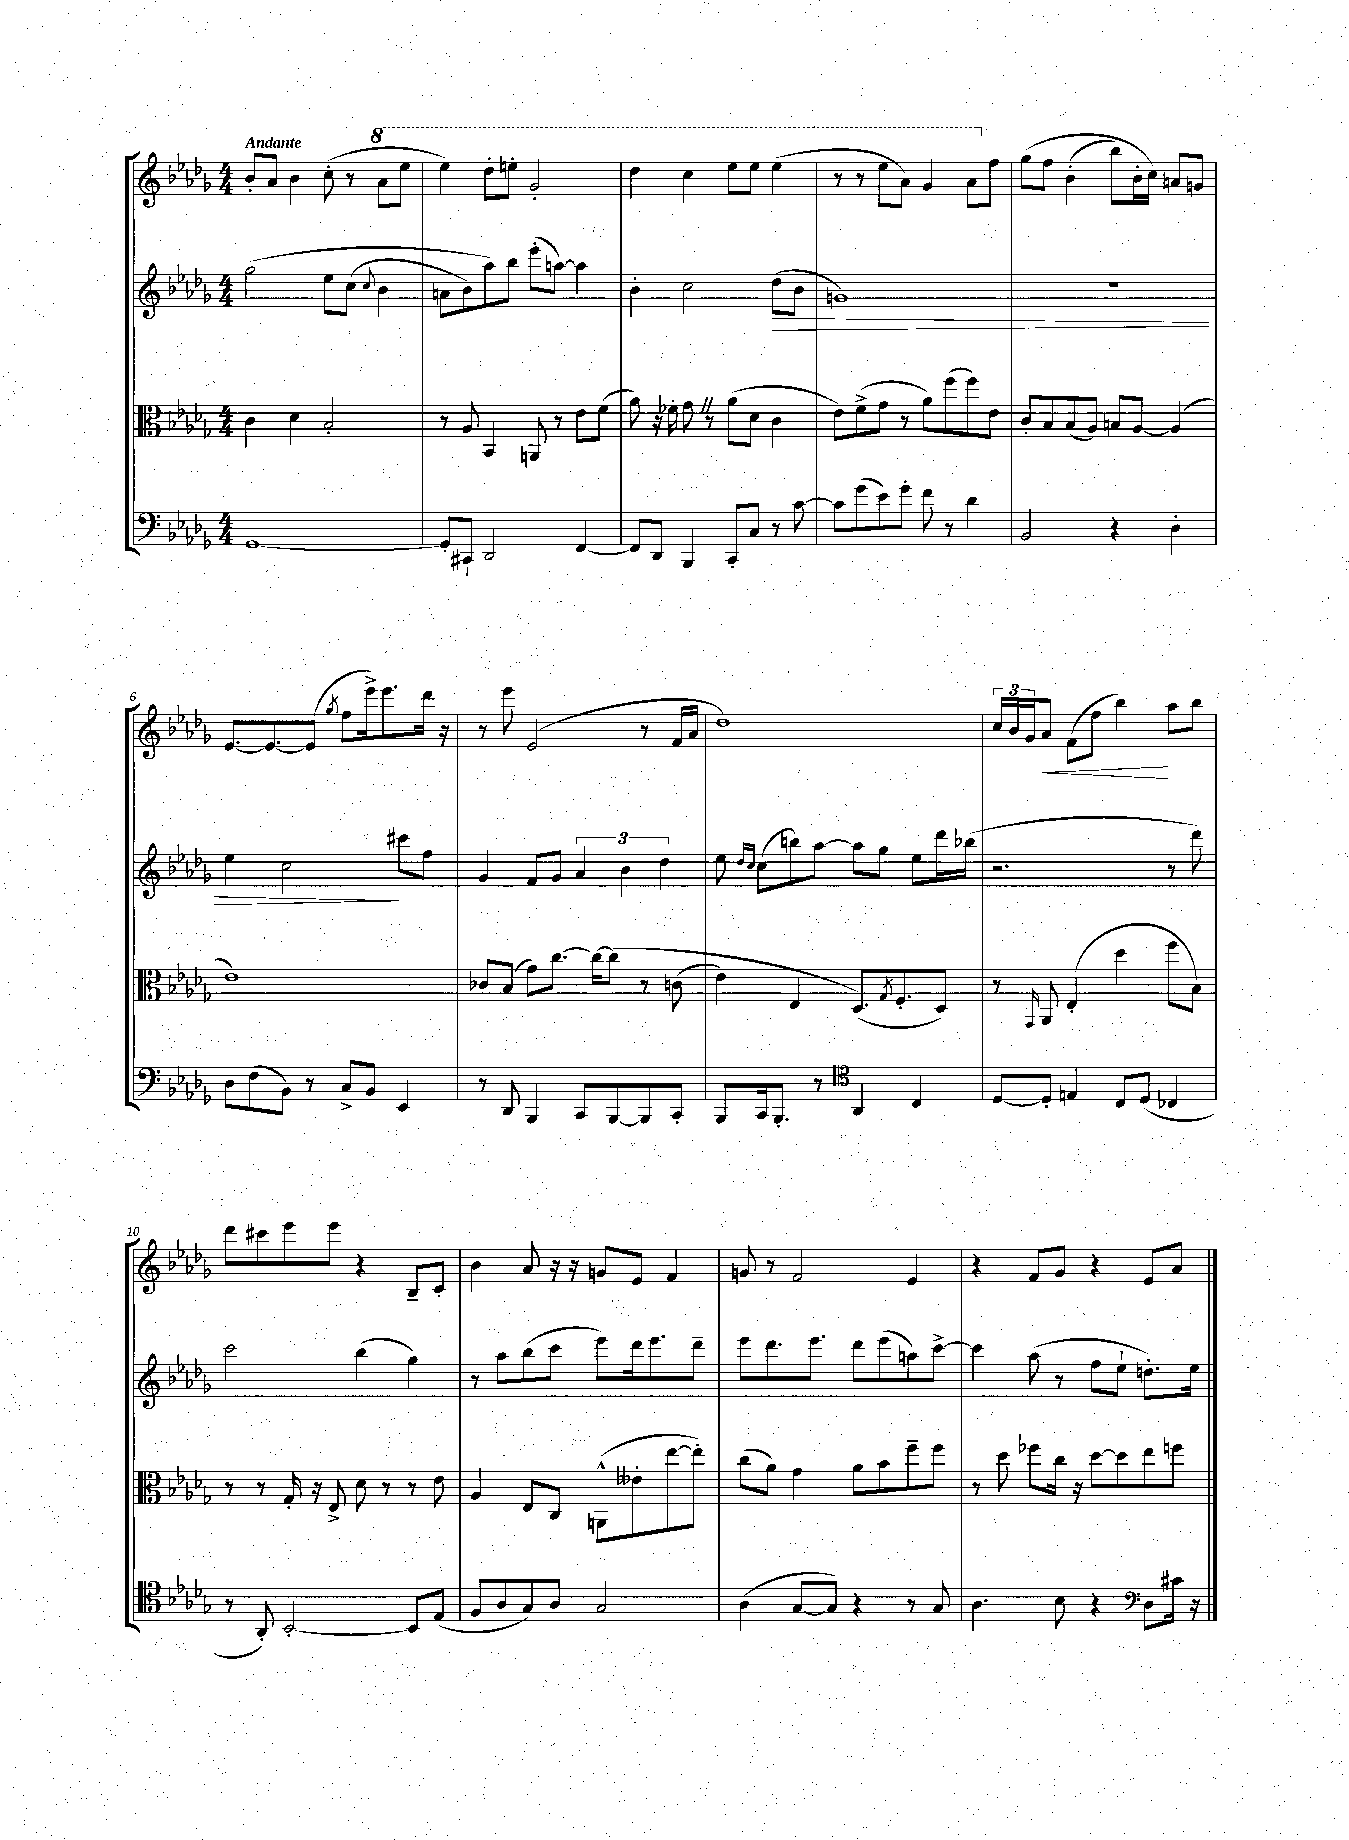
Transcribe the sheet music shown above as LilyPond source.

<<
\new StaffGroup <<
\new Staff = "s0" {
    \clef treble \key des \major \numericTimeSignature \time 4/4 \tempo "Andante"
    bes'8-. aes'8 bes'4 c''8-.( r8 \ottava #1 aes''8 ees'''8 |
    ees'''4) des'''8-. e'''8-. ges''2-. |
    des'''4 c'''4 ees'''8 ees'''8 ees'''4( |
    r8 r8 ees'''8 aes''8) ges''4 aes''8 \ottava #0 f''8 |
    ges''8\( f''8 bes'4-.( bes''8) bes'16-. c''16\) a'8 g'8 |
    ees'8.~ ees'8.~ ees'8( \acciaccatura { ges''8 } f''8 ees'''16->) ees'''8. des'''16 r16 |
    r8 ees'''8 ees'2( r8 f'16 aes'16 |
    des''1) |
    \tuplet 3/2 { c''16 bes'16 ges'16 } aes'8\< f'8( f''8 bes''4\!) aes''8 bes''8 |
    des'''8 cis'''8 ees'''8 ees'''8 r4 bes8-- c'8-. |
    bes'4 aes'8 r16 r16 g'8 ees'8 f'4 |
    g'8 r8 f'2 ees'4 |
    r4 f'8 ges'8 r4 ees'8 aes'8 \bar "|." |
}
\new Staff = "s1" {
    \clef treble \key des \major \numericTimeSignature \time 4/4
    ges''2\( ees''8 c''8( \appoggiatura { c''8 } bes'4 |
    a'8 bes'8) aes''8\) bes''8 ees'''8-.( a''8~) a''4 |
    bes'4-. c''2 des''8\>( bes'8 |
    g'1) |
    R1 |
    ees''4 c''2\! cis'''8 f''8 |
    ges'4 f'8 ges'8 \tuplet 3/2 { aes'4 bes'4 des''4 } |
    ees''8 \grace { des''16 c''16 } c''8( b''8) aes''8~ aes''8 ges''8 ees''8 des'''16 bes''16( |
    r2. r8 des'''8) |
    c'''2 bes''4( ges''4) |
    r8 aes''8 bes''8( c'''8 ees'''8) des'''16 ees'''8. des'''8-- |
    ees'''8 des'''8. ees'''8. des'''8 ees'''8( a''8) c'''8~-> |
    c'''4 aes''8( r8 f''8 ees''8-! d''8.-.) ees''16 \bar "|." |
}
\new Staff = "s2" {
    \clef alto \key des \major \numericTimeSignature \time 4/4
    c'4 des'4 bes2-. |
    r8 aes8 bes,4 a,8 r8 ees'8 f'8( |
    aes'8) r16 fes'16-. ges'8 \once \override BreathingSign.text = \markup { \musicglyph "scripts.caesura.straight" } \breathe r8 aes'8( des'8 c'4 |
    ees'8) f'8->( ges'8 r8 aes'8) f''8( f''8) ees'8 |
    c'8-. bes8 bes8( aes8) b8 aes8~ aes4( |
    ees'1) |
    ces'8 bes8( ges'8) c''8.~ c''16~ c''8\( r8 c'8( |
    ees'4) ees4 des8.(\) \acciaccatura { ges8 } f8.-. des8) |
    r8 \grace { ges,16 } aes,8 ees4-.( des''4 f''8 bes8) |
    r8 r8 ges16-. r16 ees8-> des'8 r8 r8 ees'8 |
    aes4 ees8 c8 a,8-^( eeses'8-. ees''8~ ees''8-.) |
    c''8( aes'8) ges'4 aes'8 bes'8 f''8-- f''8 |
    r8 des''8 fes''8 c''16 r16 des''8~ des''8 ees''8 f''8 \bar "|." |
}
\new Staff = "s3" {
    \clef bass \key des \major \numericTimeSignature \time 4/4
    ges,1~ |
    ges,8-. cis,8-! des,2 f,4~ |
    f,8 des,8 bes,,4 c,8-. c8 r8 c'8~ |
    c'8 ges'8( ees'8) ges'8-. f'8 r8 des'4 |
    bes,2 r4 des4-. |
    des8 f8( bes,8) r8 c8-> bes,8 ees,4 |
    r8 des,8 bes,,4 c,8 bes,,8~ bes,,8 c,8-. |
    bes,,8 c,16 bes,,8.-. r8 \clef tenor aes,4 c4 |
    des8~ des8-. e4 c8 des8( ces4 |
    r8 aes,8-.) bes,2~-. bes,8 ees8( |
    f8 aes8 ges8) aes8 ges2 |
    aes4( ges8~ ges8) r4 r8 ges8 |
    aes4. bes8 r4 \clef bass des8 cis'16 r16 \bar "|." |
}
>>
>>
